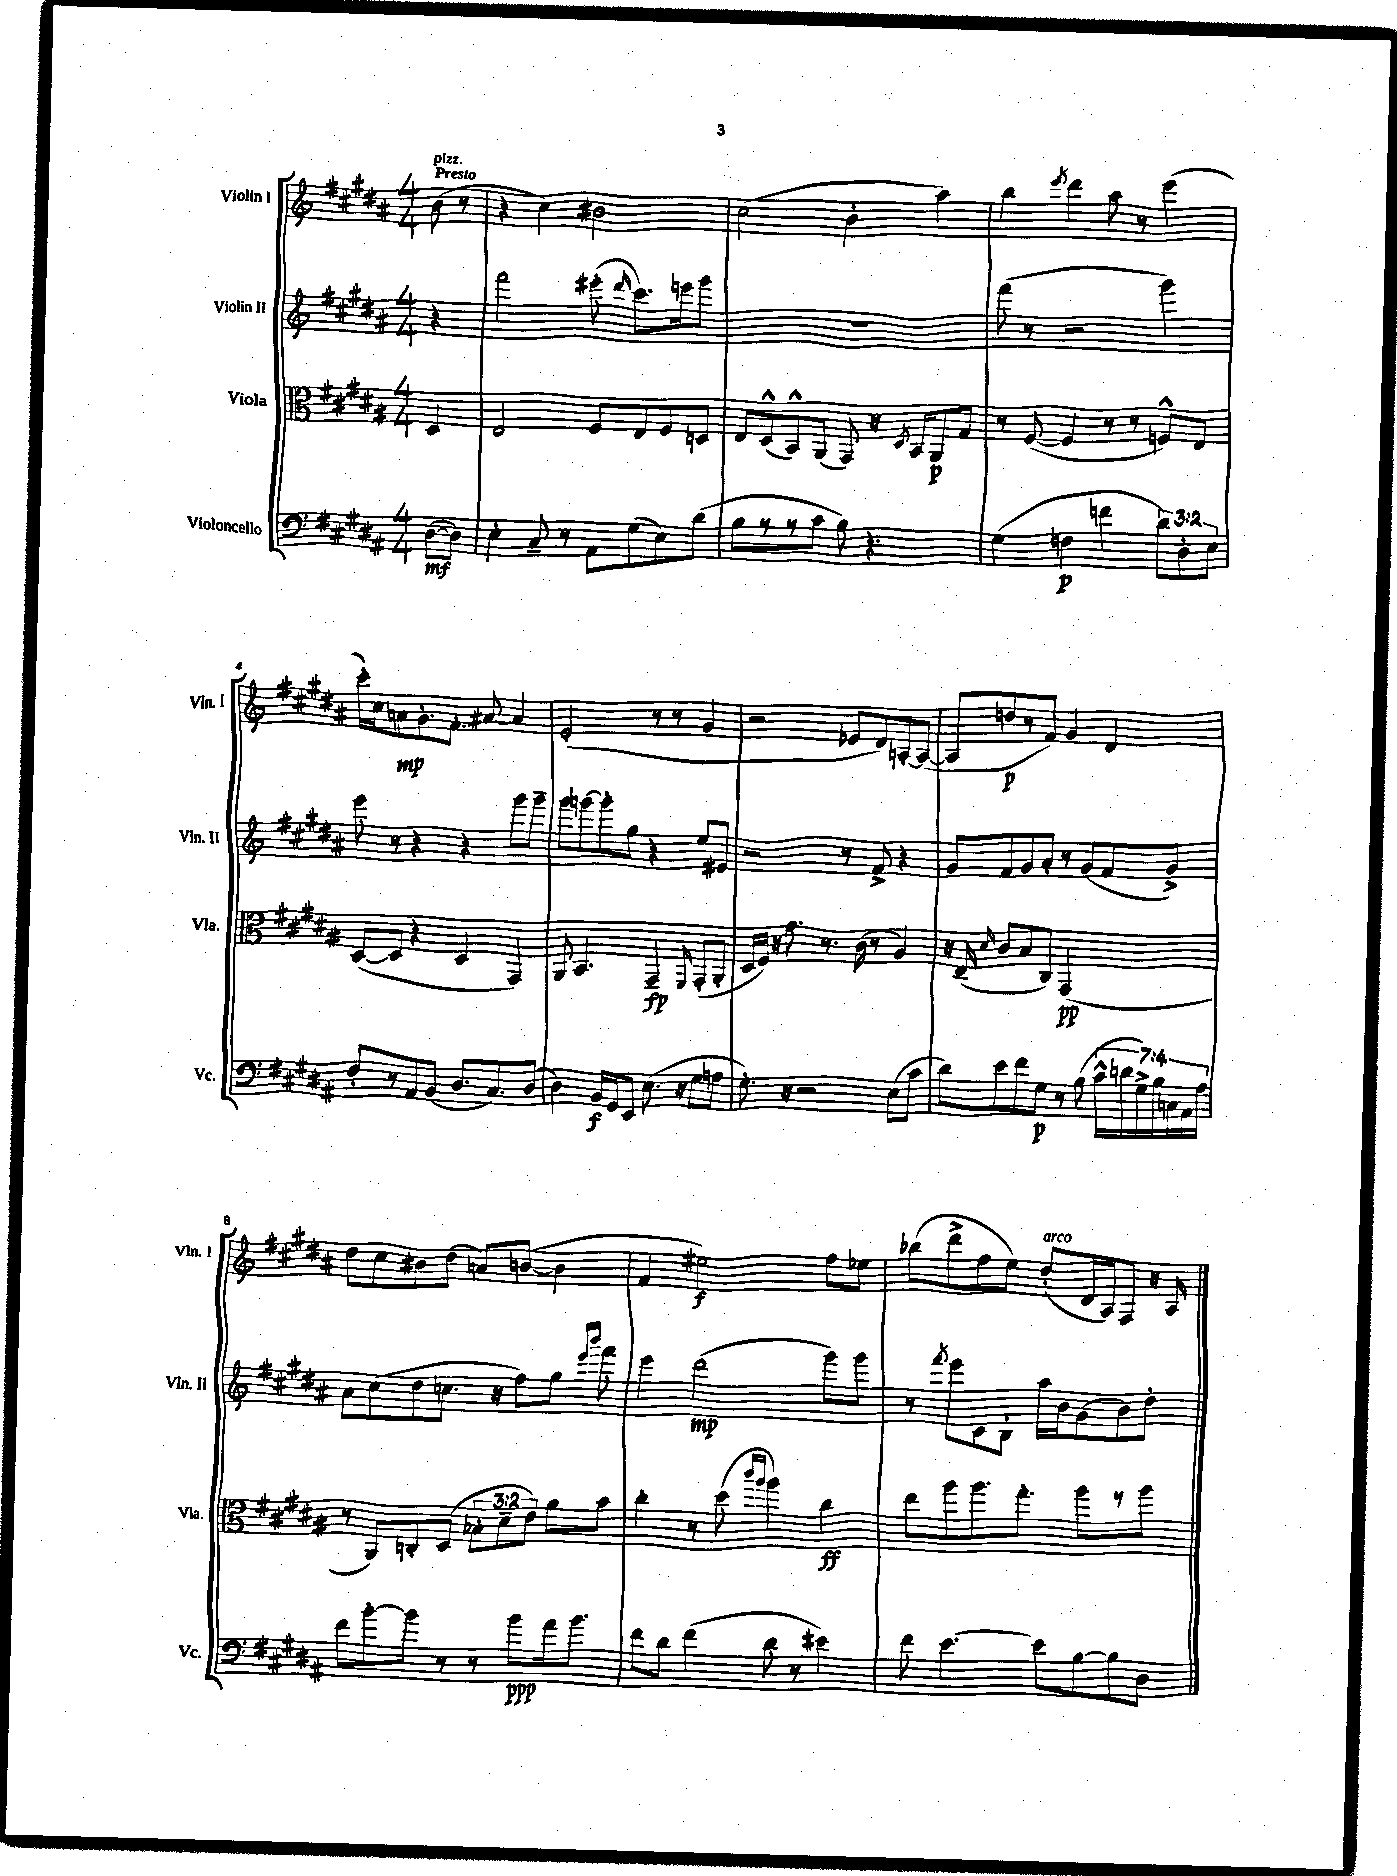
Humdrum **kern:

**kern	**dynam	**kern	**dynam	**kern	**dynam	**kern	**dynam
*part4	*part4	*part3	*part3	*part2	*part2	*part1	*part1
*staff4	*staff4	*staff3	*staff3	*staff2	*staff2	*staff1	*staff1
*I"Violoncello	*	*I"Viola	*	*I"Violin II	*	*I"Violin I	*
*I'Vc.	*	*I'Vla.	*	*I'Vln. II	*	*I'Vln. I	*
*clefF4	*	*clefC3	*	*clefG2	*	*clefG2	*
*k[f#c#g#d#a#]	*	*k[f#c#g#d#a#]	*	*k[f#c#g#d#a#]	*	*k[f#c#g#d#a#]	*
*M4/4	*	*M4/4	*	*M4/4	*	*M4/4	*
=	=	=	=	=	=	=	=
!	!	!	!	!	!	!LO:TX:a:B:t=Presto	!
!	!	!	!	!	!	!LO:TX:a:i:t=pizz.	!
([8D#\L	mf	4D#/	.	4r	.	(8b\	.
8D#\J])	.	.	.	.	.	8r	.
=1	=1	=1	=1	=1	=1	=1	=1
4E'\	.	2E/	.	2fff#\	.	4r	.
8C#~/	.	.	.	.	.	4cc#\)	.
8r	.	.	.	.	.	.	.
8AA#\L	.	8F#/L	.	(8eee#X'\	.	2b#X\	.
.	.	.	.	16qqddd#/	.	.	.
(8G#\	.	8E/	.	8.ccc#\L)	.	.	.
8E\)	.	8F#/	.	.	.	.	.
.	.	.	.	16eeen\k	.	.	.
(8d#\J	.	8Dn/J	.	8ggg#\J	.	.	.
=2	=2	=2	=2	=2	=2	=2	=2
8B\L	.	8E/L	.	1r	.	(2cc#\	.
8r	.	(8D#^^/	.	.	.	.	.
8r	.	8BB^^/)	.	.	.	.	.
8c#\J	.	(8AA#/J	.	.	.	.	.
8B\)	.	8GG#/)	.	.	.	4b'\	.
4.r	.	16r	.	.	.	.	.
.	.	8qD#/	.	.	.	.	.
.	.	16BB/KL	.	.	.	.	.
.	.	8AA#/	p	.	.	4aa#\)	.
.	.	8G#/J	.	.	.	.	.
=3	=3	=3	=3	=3	=3	=3	=3
(4G#\	.	8r	.	(8fff#\	.	4bb\	.
.	.	([8F#/	.	8r	.	.	.
.	.	.	.	.	.	8qeee/	.
4Fn\	p	4F#/]	.	2r	.	4ddd#\	.
4fn\	.	8r	.	.	.	8aa#\	.
.	.	8r	.	.	.	8r	.
12d#\L)	.	8Fn^^/L)	.	4ggg#\)	.	(4eee\	.
12D#'\	.	.	.	.	.	.	.
.	.	8E/J	.	.	.	.	.
12E\J	.	.	.	.	.	.	.
!!LO:LB:g=z
=4	=4	=4	=4	=4	=4	=4	=4
8F#'/L	.	([8D#/L	.	8eee\	.	16ccc#'\LL)	.
.	.	.	.	.	.	16cc#\J	.
8r	.	8D#/J]	.	8r	.	8an\	mp
8AA#/	.	4r	.	4r	.	8.g#'\	.
(8BB/J	.	.	.	.	.	.	.
.	.	.	.	.	.	8.f#'\J	.
8.D#/L	.	4D#/	.	4r	.	.	.
.	.	.	.	.	.	[8a#X/	.
8.C#/)	.	.	.	.	.	.	.
.	.	4GG#/)	.	8ggg#\L	.	4a#/]	.
(8D#/J	.	.	.	8ggg#~\J	.	.	.
=5	=5	=5	=5	=5	=5	=5	=5
4D#\)	.	8AA#/	.	8ggg#\L	.	(2e'/	.
.	.	4.BB/	.	[8gggn\	.	.	.
16BB/LL	f	.	.	8ggg'\]	.	.	.
16GG#/J	.	.	.	.	.	.	.
8EE/J	.	.	.	8gg#\J	.	.	.
(8.E\	.	4GG#~/	fp	4r	.	8r	.
.	.	.	.	.	.	8r	.
16r	.	.	.	.	.	.	.
.	.	16qqFF#/	.	.	.	.	.
8G#\L	.	(8GG#'/L	.	8ee/L	.	4g#/	.
8An\J	.	8AA#'/J	.	8e#X/J	.	.	.
=6	=6	=6	=6	=6	=6	=6	=6
8.G#'\)	.	16D#/LL	.	2r	.	2r	.
.	.	16F#/JJ)	.	.	.	.	.
.	.	16r	.	.	.	.	.
16r	.	8.g#\	.	.	.	.	.
2r	.	.	.	.	.	.	.
.	.	8.r	.	.	.	.	.
.	.	.	.	8r	.	8e-X/L	.
.	.	(16c#\	.	.	.	.	.
.	.	8r	.	8f#^/	.	8d#/)	.
(8E\L	.	4A#/)	.	4r	.	[8An'/	.
8c#\J	.	.	.	.	.	(8A/J_	.
=7	=7	=7	=7	=7	=7	=7	=7
8d#\L)	.	16r	.	8g#/L	.	8A/L]	.
.	.	(16E~/	.	.	.	.	.
.	.	16qqd#/	.	.	.	.	.
8e\	.	8c#/L	.	8f#/	.	8ddn/	p
8f#\	.	8B/	.	8g#/	.	8r	.
8G#\J	p	8C#/J)	.	8a#'/J	.	8f#/J)	.
8r	.	(2GG#/	pp	8r	.	4g#/	.
(8B\	.	.	.	(8g#/L	.	.	.
28c#^^\LL	.	.	.	8f#/	.	4d#/	.
28dn\	.	.	.	.	.	.	.
28G#^\)	.	.	.	.	.	.	.
28B\	.	.	.	.	.	.	.
.	.	.	.	8g#^/J)	.	.	.
28Cn\	.	.	.	.	.	.	.
28AA#\	.	.	.	.	.	.	.
28A#\JJ	.	.	.	.	.	.	.
!!LO:LB:g=z
=8	=8	=8	=8	=8	=8	=8	=8
8f#\L	.	8r	.	8a#\L	.	8dd#\L	.
[8b'\	.	8AA#/L)	.	(8cc#\	.	8cc#\	.
8b\J]	.	8Cn'/	.	8dd#\	.	8b#X\	.
8r	.	(8D#/J	.	8.ccn\J	.	(8dd#\J	.
8r	.	12B-X'\L	.	.	.	8an/L)	.
.	.	.	.	16r	.	.	.
.	.	12d#~\	.	.	.	.	.
8b\L	ppp	.	.	8ff#\L)	.	([8bn/J	.
.	.	12e\J)	.	.	.	.	.
16a#\k	.	8a#\L	.	8gg#\J	.	4b\]	.
8.b\J	.	.	.	.	.	.	.
.	.	.	.	16qqeee/LL	.	.	.
.	.	.	.	16qqbbb/JJ	.	.	.
.	.	8b\J	.	8fff#\	.	.	.
=9	=9	=9	=9	=9	=9	=9	=9
8f#\L	.	4cc#'\	.	4eee\	.	4f#/	.
8d#\J	.	.	.	.	.	.	.
(4f#\	.	8r	.	(2ddd#\	mp	2ee#X\)	f
.	.	(8dd#\	.	.	.	.	.
.	.	16qqccc#/LL	.	.	.	.	.
.	.	16qqaa#/JJ	.	.	.	.	.
8d#\	.	4aa#\)	.	.	.	.	.
8r	.	.	.	.	.	.	.
4e#X\)	.	4cc#\	ff	8ggg#\L)	.	8ff#\L	.
.	.	.	.	8ggg#\J	.	8ee-X\J	.
=10	=10	=10	=10	=10	=10	=10	=10
8f#\	.	8ee\L	.	8r	.	(8bb-X\L	.
.	.	.	.	8qfff#/	.	.	.
[4.e\	.	8aa#\	.	8eee\L	.	8ddd#^\	.
.	.	8.aa#\	.	8c#\	.	8ff#\	.
.	.	.	.	8B'\J	.	8ee\J)	.
.	.	8.gg#'\J	.	.	.	.	.
!	!	!	!	!	!	!LO:TX:a:i:t=arco	!
8e\L]	.	.	.	16aa#\LL	.	(8dd#'/L	.
.	.	.	.	16b\J	.	.	.
[8B\	.	8aa#\L	.	(8g#\	.	16d#/L	.
.	.	.	.	.	.	16A#/J)	.
8B\]	.	8r	.	8b\)	.	8F#/J	.
8D#\J	.	8aa#\J	.	8dd#'\J	.	16r	.
.	.	.	.	.	.	16A#/	.
==	==	==	==	==	==	==	==
*-	*-	*-	*-	*-	*-	*-	*-
